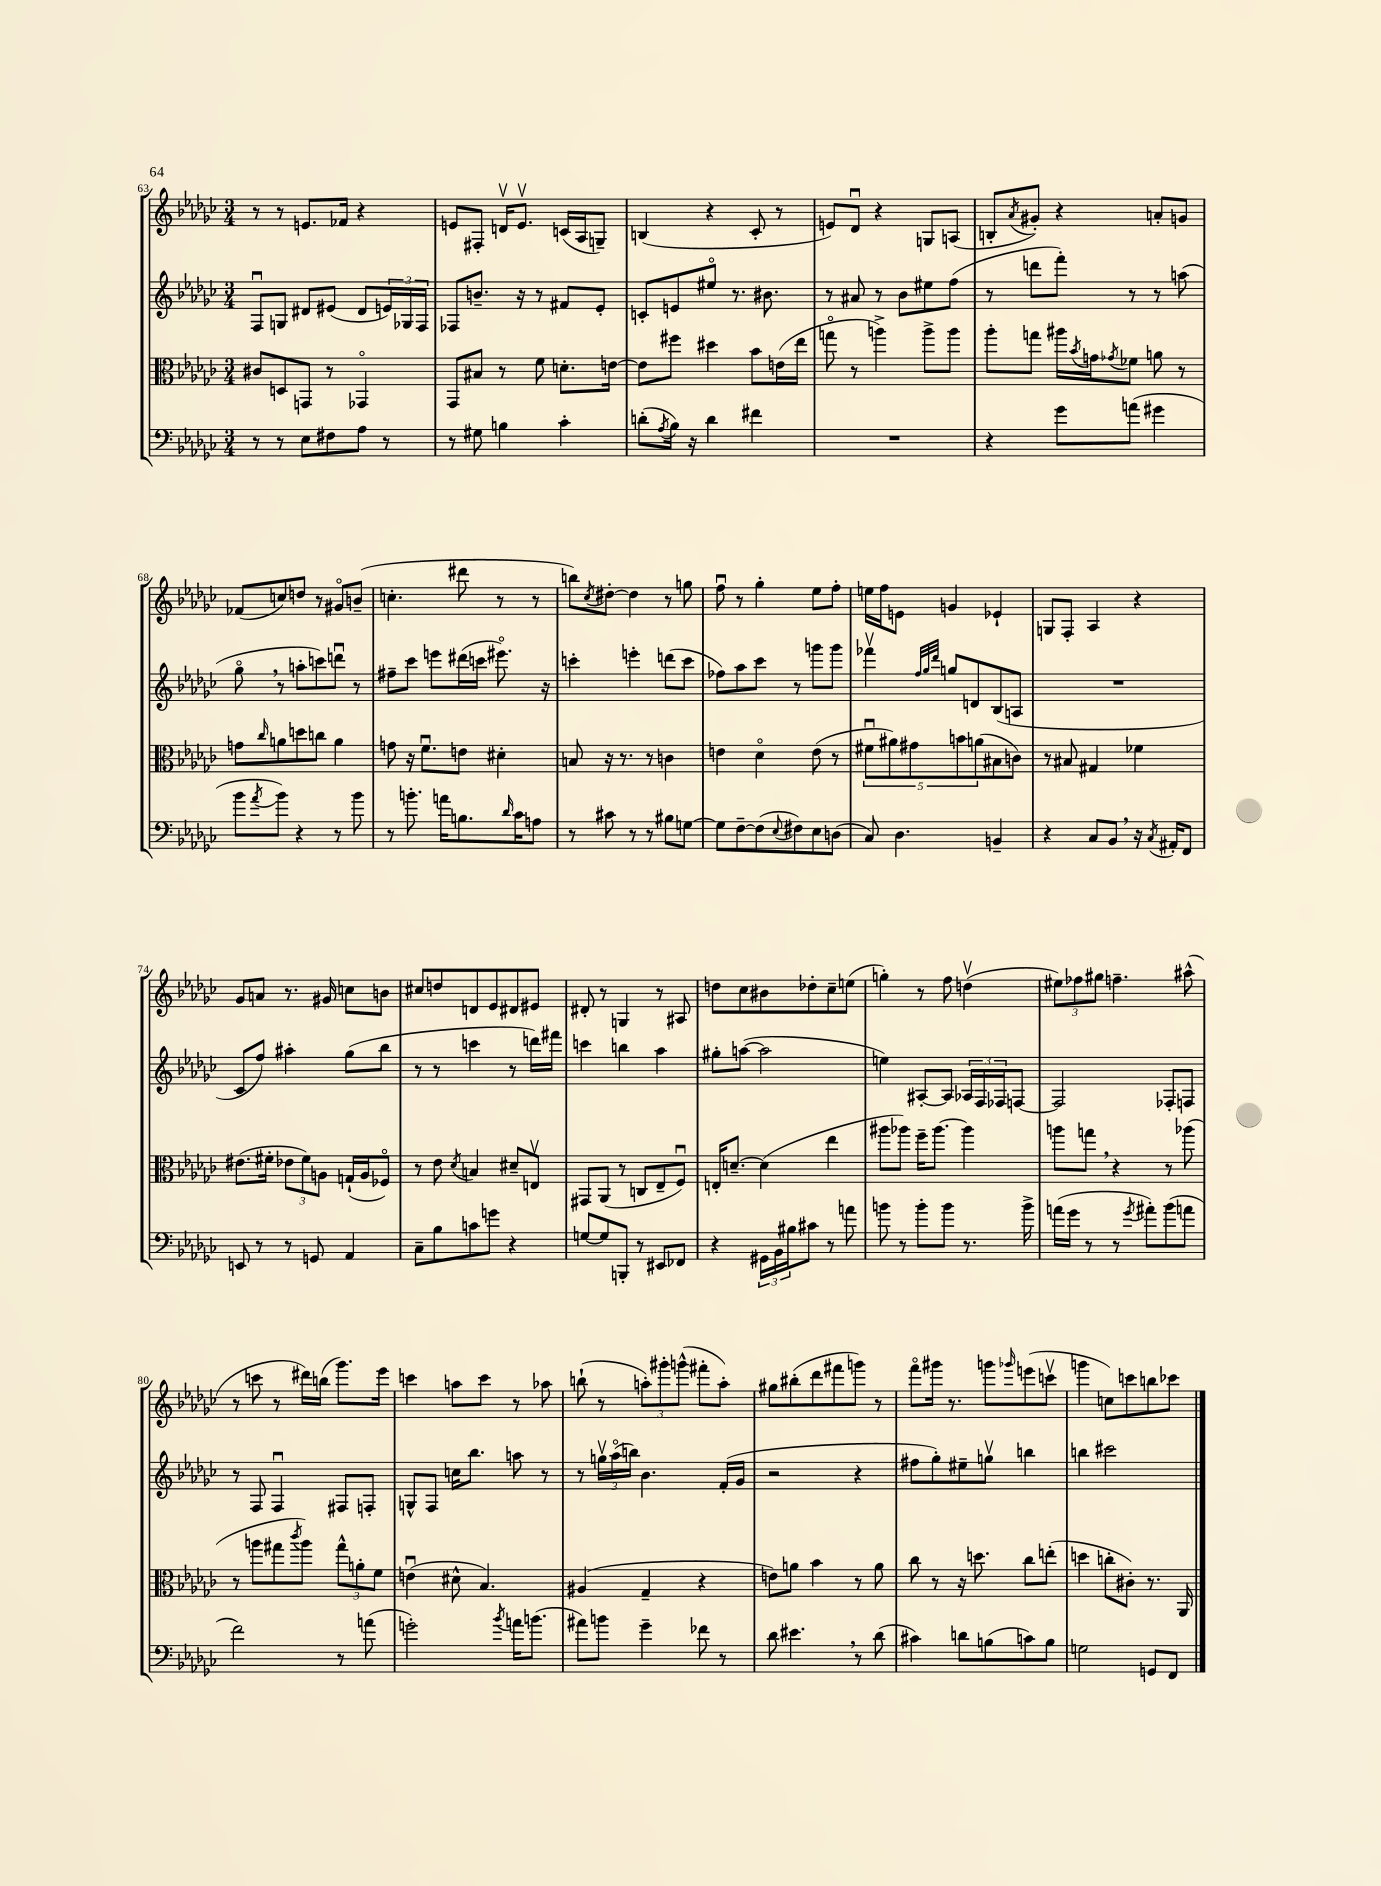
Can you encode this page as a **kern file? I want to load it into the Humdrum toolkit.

**kern	**kern	**kern	**kern
*part4	*part3	*part2	*part1
*staff4	*staff3	*staff2	*staff1
*clefF4	*clefC3	*clefG2	*clefG2
*k[b-e-a-d-g-c-]	*k[b-e-a-d-g-c-]	*k[b-e-a-d-g-c-]	*k[b-e-a-d-g-c-]
*M3/4	*M3/4	*M3/4	*M3/4
=63	=63	=63	=63
8r	8c#X/L	8Fu/L	8r
8r	8Dn/	8Gn/J	8r
8E-\L	8GGn/J	8d#X/L	8.en/L
8F#X\	8r	(8e#X/J	.
.	.	.	16f-X/Jk
8A-\J	4GG-X/	8d#/L	4r
8r	.	24en/L)	.
.	.	24G-X/	.
.	.	24F/JJ	.
=64	=64	=64	=64
8r	8GG-/L	8F-X/L	8en/L
8G#X\	8B#X/J	8.bn~/J	8F#X'/J
4Bn\	8r	.	16dnv/KL
.	.	16r	8.ev/J
.	8f\	8r	.
4c-'\	8.dn'\L	8f#X/L	(16cn/LL
.	.	.	16A-/J
.	.	8e-'/J	8Gn~/J)
.	[16en\Jk	.	.
=65	=65	=65	=65
(8dn'\L	8e\L]	8cn'/L	(4Bn/
8qA-/	.	.	.
16B-\Jk)	8ff#X\J	8en/	.
16r	.	.	.
4d\	4dd#X\	8ee#X/J	4r
.	.	8.r	.
4f#X\	8b-\L	.	8c-'/
.	.	8.b#X\	.
.	(16en\L	.	8r
.	16ee-\JJ	.	.
=66	=66	=66	=66
2.r	8ggn\	8r	8en/L)
.	8r	8a#X/	8d-u/J
.	4aan^\)	8r	4r
.	.	8b-\L	.
.	8aa^\L	8ee#X\	8Gn/L
.	8aa\J	(8ff\J	(8An/J
=67	=67	=67	=67
4r	8aa-'\L	8r	8Bn'/L
.	.	.	8qa-/
.	8ggn\J	8dddn\L	8g#X'/J)
8g-\L	16aa#X\LL	8fff'\J)	4r
.	8qb-/	.	.
.	16gn\J	.	.
.	8qg-X/	.	.
(8an\J	8f-X\J	8r	.
4g#X\	8an\	8r	8an'/L
.	8r	(8aan\	8gn/J
!!LO:LB:g=z
=68	=68	=68	=68
8b-\L	8gn\L	8gg-,\	(8f-X/L
8qa-/	16qqcc-/	.	.
8b-\J)	8an\	8r	8ccn/)
4r	8ddn\	8aan'\L	8ddn/J
.	8ccn\J	8cccn\)	8r
8r	4a\	8dddnu\J	8g#X/L
8b-\	.	8r	(8bn~/J
=69	=69	=69	=69
8r	8gn\	8ff#X~\L	4.ccn'\
8.bn'\	16r	8ccc-\J	.
.	8.fu\L	.	.
.	.	8eeen\L	.
16an\KL	.	.	.
8.Bn\	8en\J	(16ddd#X\L	8ddd#X\
.	.	16cccn\JJ	.
.	4d#X'\	8.eee#X\)	8r
16qqd-/	.	.	.
16c-\K	.	.	.
8An\J	.	.	8r
.	.	16r	.
=70	=70	=70	=70
8r	8Bn/	4cccn'\	8bbn\L)
.	.	.	8qcc-/
8c#X\	16r	.	[8dd#X'\J
.	8.r	.	.
8r	.	4eeen'\	4dd#\]
8r	8r	.	.
8B#X\L	4cn\	(8dddn\L	8r
[8Gn\J	.	8ccc\J	8ggn\
=71	=71	=71	=71
8G\L]	4en\	8ff-X\L)	8ffu\
[8F~\	.	8aa-\	8r
(8F\]	4d-\	8ccc-\J	4gg-'\
8qqE-/	.	.	.
8F#X\)	.	8r	.
8E-\	(8e\	8gggn\L	8ee-\L
(8Dn\J	8r	8ggg\J	8ff'\J
=72	=72	=72	=72
8C-/)	10f#Xu\L	4fff-Xv\	16een\LL
.	.	.	16ff\J
.	10a#X\)	.	.
4.D-\	.	.	8en\J
.	10g#X\	.	.
.	.	32qqff/LLL	.
.	.	32qqgg-/	.
.	.	32qqddd-/JJJ	.
.	.	8ggn/L	4gn/
.	10bn\	.	.
.	.	8dn/	.
.	(10an\	.	.
4BBn~/	8B#X\	(8B-/	4e-X`/
.	8cn\J)	8An/J	.
=73	=73	=73	=73
4r	8r	2.r	8Gn/L
.	8B#X/	.	8F'/J
8C-/L	4G#X/	.	4A-/
8BB-,/J	.	.	.
16r	4f-X\	.	4r
8qC-/	.	.	.
16AA#X'/KL	.	.	.
8FF/J	.	.	.
!!LO:LB:g=z
=74	=74	=74	=74
8EEn/	(8.e#X\L	8c-/L	8g-/L
8r	.	8ff/J)	8an/J
.	16f#X'\Jk	.	.
8r	12e-X\L	4aa#X'\	8.r
.	12f#\)	.	.
8GGn/	.	.	.
.	12An\J	.	.
.	.	.	16g#X/
4AA-/	(16Gn`/LL	(8gg-\L	8ccn\L
.	16A/J	.	.
.	8F-X/J)	8bb-\J	8bn\J
=75	=75	=75	=75
8C-~\L	8r	8r	8cc#X/L
8B-\	8e-\	8r	8ddn/
.	8qd-/	.	.
8cn\	4Bn/	4cccn\	8dn/
8gn\J	.	.	8e-/
4r	8d#X~/L	8r	8d#X/
.	8Env/J	16dddn\LL)	8e#X/J
.	.	16fff#X\JJ	.
=76	=76	=76	=76
[8Gn/L	8GG#X/L	4cccn\	8d#X'/
8G/]	(8AA-/J	.	8r
8BBBn'/J	8r	4bbn\	4Gn/
8r	8Cn/L	.	.
8EE#X/L	8E-~/	4aa-\	8r
8FF-X/J	8Fu/J)	.	8A#X/
=77	=77	=77	=77
4r	16En'/KL	8gg#X'\L	8ddn\L
.	[8.dn~/J	.	.
.	.	([8aan\J	8cc-\
24GG#X\LL	(4d\]	2aa\]	8b#X\
24BB-\	.	.	.
24B#X\J	.	.	.
8c#X\J	.	.	8dd-X'\
8r	4ee-\	.	8cc-~\
8an\	.	.	(8een\J
=78	=78	=78	=78
8bn\	8aa#X\L	4een\)	4ggn'\)
8r	8aa-X\J)	.	.
8b'\L	16ff~\KL	[8A#X'/L	8r
.	[8.aa-\J	.	.
8b\J	.	8A#/J]	8ff\
8.r	4aa-\]	24A-X/LL	(4ddnv\
.	.	24F/	.
.	.	24F-X/J	.
.	.	[8Fn/J	.
16b^\	.	.	.
=79	=79	=79	=79
(16an\LL	8aan\L	2F/]	12ee#X\L)
16g-\JJ	.	.	.
.	.	.	12ff-X\
8r	8ggn,\J	.	.
.	.	.	12gg#X\J
8r	4r	.	4.ffn~\
8qg-/	.	.	.
8a#X'\L)	.	.	.
(8b-\	8r	8F-X'/L	.
8an\J	(8aa-X\	8Fn/J	(8aa#X^^\
!!LO:LB:g=z
=80	=80	=80	=80
2f\)	8r	8r	8r
.	8aan\L	8F/	8cccn\
.	8gg#X\	4Fu/	8r
.	8qccc-/	.	.
.	8aa\J)	.	16ddd#X\LL)
.	.	.	(16bbn\JJ
8r	12gg#^^\L	8F#X/L	8.ggg-\L)
.	12an'\	.	.
(8an\	.	8Fn'/J	.
.	12f\J	.	.
.	.	.	16eee-\Jk
=81	=81	=81	=81
2gn'\)	(4enu\	8Gn^^/L	4cccn\
.	.	8F/J	.
.	8d#X^^\	16ccn\KL	8aan\L
.	.	8.bb-\J	.
.	4.B-/)	.	8ccc\J
8qb-/	.	.	.
16an\KL	.	8aan\	8r
(8.bn\J	.	.	.
.	.	8r	8aa-X\
=82	=82	=82	=82
8a#X\L)	(4A#X/	8r	(8bbn`\
8bn\J	.	24ggnv\LL	8r
.	.	(24aa-\	.
.	.	24bbn\JJ)	.
4g-~\	4G-~/	4.b-\	12aan'\L)
.	.	.	12ggg#X'\
.	.	.	(12gggn^^\J
8f-X\	4r	.	8fff#X'\L
8r	.	(16f'/LL	8aa'\J)
.	.	16g-/JJ	.
=83	=83	=83	=83
8d-\	8en\L)	2r	8gg#X\L
4.e#X,\	8an\J	.	(8bb#X'\
.	4b-\	.	8ddd-\
.	.	.	8fff#X\
8r	8r	4r	8gggn\J)
(8d-\	8a\	.	8r
=84	=84	=84	=84
4c#X\)	8cc-\	8ff#X\L	8fff\L
.	8r	8gg-'\)	16ggg#X\Jk
.	.	.	8.r
8dn\L	16r	8ee#X~\	.
.	8.ddn\	.	.
(8Bn\	.	8ggnv\J	8gggn\L
.	.	.	16qqggg-X/
8cn\)	8cc-\L	4bbn\	(8eeen\
8B\J	(8een'\J	.	8cccnv\J
=85	=85	=85	=85
2Gn\	4ddn\	4bbn\	4gggn\
.	8ccn'\L	2ccc#X\	8ccn\L)
.	8c#X'\J)	.	8cccn\
8GGn/L	8.r	.	8bbn\
8FF/J	.	.	8ccc-X\J
.	16AA-/	.	.
==	==	==	==
*-	*-	*-	*-
